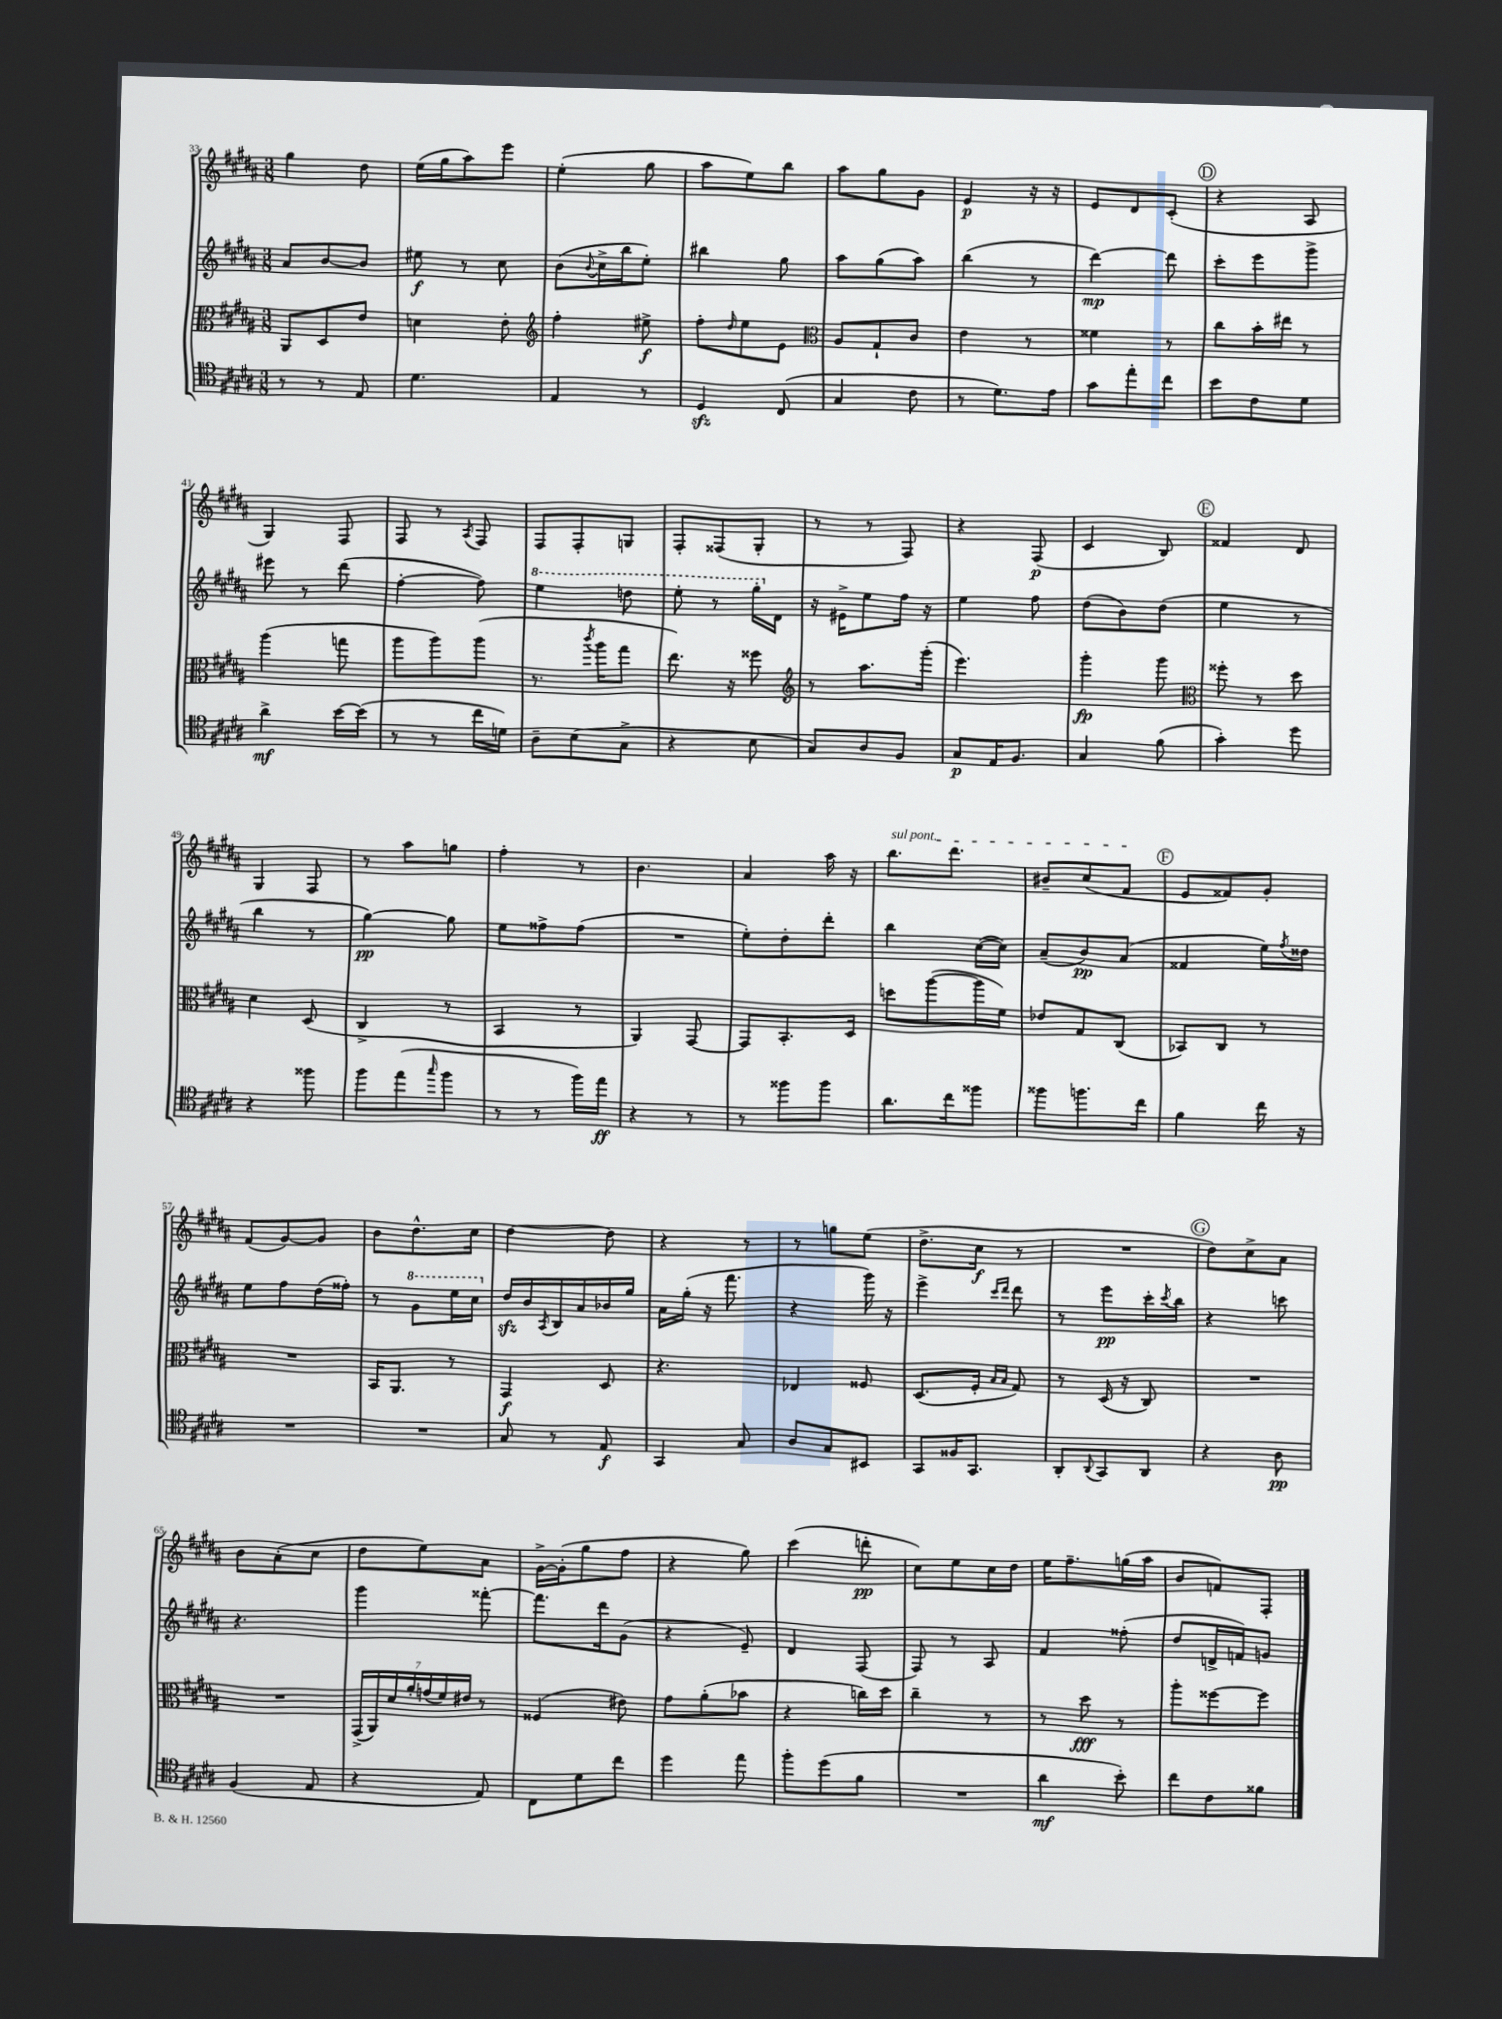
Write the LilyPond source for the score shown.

<<
\new StaffGroup <<
\new Staff = "s0" {
    \clef treble \key b \major \numericTimeSignature \time 3/8
    gis''4 dis''8 |
    e''16( gis''16 ais''8) e'''8 |
    e''4-.( gis''8 |
    ais''8 e''8) b''8 |
    ais''8 gis''8 gis'8 |
    e'4\p r16 r16 |
    e'8 dis'8 cis'8-.( |
    \mark \markup { \circle "D" } r4 ais8 |
    gis4) fis8 |
    fis8 r8 \acciaccatura { ais8 } fis8 |
    fis8 fis8-. g8 |
    fis8-. fisis8( gis8-. |
    r8 r8 fis8) |
    r4 fis8\p( |
    cis'4 b8) |
    \mark \markup { \circle "E" } fisis'4 dis'8 |
    gis4 fis8 |
    r8 ais''8 g''8 |
    fis''4-. r8 |
    b'4. |
    ais'4 ais''16 r16 |
    \once \override TextSpanner.bound-details.left.text = \markup { \italic "sul pont." } b''8.\startTextSpan dis'''8. |
    bis'8-- cis''8( fis'8\stopTextSpan |
    \mark \markup { \circle "F" } e'8 fisis'8) gis'8-. |
    fis'8( gis'8~) gis'8 |
    b'8 dis''8.-^ cis''16 |
    dis''4~ dis''8 |
    r4 r8 |
    r8 g''8 e''8( |
    dis''8.-> cis''16\f r8 |
    R4. |
    \mark \markup { \circle "G" } dis''8) cis''8-> ais'8 |
    b'8 ais'8-.( cis''8 |
    dis''8 e''8) ais'8 |
    gis'16~-> gis'16-.( gis''8 fis''8 |
    r4 gis''8) |
    cis'''4( d'''8-.\pp |
    cis''8) e''8 cis''16 dis''16 |
    e''16 fis''8.-- g''16( ais''16 |
    b'8 f'8) fis8-. \bar "|." |
}
\new Staff = "s1" {
    \clef treble \key b \major \numericTimeSignature \time 3/8
    ais'8 b'8~ b'8 |
    eis''8\f r8 cis''8 |
    b'8( \appoggiatura { b'8 } cis''16-> b''16 e''8-.) |
    bis''4 gis''8 |
    ais''8 gis''8( ais''8) |
    b''4( r8 |
    dis'''4~\mp) dis'''8 |
    \mark \markup { \circle "D" } cis'''8-. e'''8 gis'''8-> |
    eis'''8 r8 dis'''8( |
    fis''4~-. fis''8) |
    \ottava #1 e'''4 d'''8 |
    e'''8-. r8 gis'''16-. \ottava #0 dis'16 |
    r16 eis'16-> e''8 fis''16 r16 |
    e''4 fis''8 |
    dis''8( b'8) dis''8( |
    \mark \markup { \circle "E" } e''4 r8 |
    b''4 r8 |
    gis''4~\pp) gis''8 |
    e''8 fisis''8-> fisis''8( |
    R4. |
    e''8-.) dis''8-. dis'''8-. |
    b''4 cis''16~( cis''16) |
    ais'8--( b'8\pp) ais'8( |
    \mark \markup { \circle "F" } fisis'4 e''16) \acciaccatura { fis''8 } disis''16 |
    e''8 fis''8 dis''16( fisis''16-.) |
    r8 \ottava #1 gis''8 e'''16 cis'''16 \ottava #0 |
    dis''16\sfz b'16 \acciaccatura { ais8 } b16 ais'16 bes'16 gis''16 |
    ais'16 gis''16-.( r16 fis'''8. |
    r4 gis'''16) r16 |
    e'''4-> \grace { cis'''16 dis'''16 } dis'''8 |
    r8 e'''8\pp cis'''16-. \acciaccatura { cis'''8 } b''16 |
    \mark \markup { \circle "G" } r4 c'''8 |
    r4. |
    gis'''4 fisis'''8~-. |
    fisis'''8. dis'''16 gis'8( |
    r4 e'8--) |
    dis'4 fis8( |
    fis8) r8 ais8 |
    fis'4 fisis''8-.( |
    dis''8 d'16-> f'16) g'8 \bar "|." |
}
\new Staff = "s2" {
    \clef alto \key b \major \numericTimeSignature \time 3/8
    ais,8 dis8 e'8 |
    d'4 e'8-. |
    \clef treble fis''4-. eis''8->\f |
    fis''8-. \grace { dis''16 } e''8 e'8 |
    \clef alto ais8 gis8-! cis'8 |
    e'4 r8 |
    fisis'4 r8 |
    \mark \markup { \circle "D" } cis''8 b'16-. eis''16 r8 |
    ais''4( g''8 |
    ais''8 ais''8) ais''8( |
    r8. \acciaccatura { cis'''8 } ais''16 gis''8 |
    e''8.) r16 fisis''8 |
    \clef treble r8 ais''8. gis'''16-.( |
    e'''4.) |
    gis'''4-.\fp gis'''8 |
    \mark \markup { \circle "E" } \clef alto fisis''8-. r8 dis''8 |
    dis'4 dis8( |
    cis4-> r8 |
    b,4 r8 |
    ais,4) gis,8~ |
    gis,8 b,8.-. dis16 |
    d''8 ais''8~( ais''16 fis'16) |
    ees'8 gis8 cis8( |
    \mark \markup { \circle "F" } bes,8) cis8 r8 |
    R4. |
    b,16 ais,8. r8 |
    gis,4\f dis8 |
    r4. |
    ees4 fisis8 |
    dis8.( fis16-. \grace { b16 b16 } gis8) |
    r8 dis16( r16 cis8) |
    \mark \markup { \circle "G" } R4. |
    R4. |
    \tuplet 7/4 { gis,16->( ais,16) dis'16 ais'16-. g'16( fis'16) eis'16 } r8 |
    fisis4( eis'8) |
    gis'8 ais'8-.( bes'8 |
    r4 c''16) dis''16 |
    cis''4-- r8 |
    r8 dis''8\fff r8 |
    ais''8-. fisis''8~ fisis''8 \bar "|." |
}
\new Staff = "s3" {
    \clef tenor \key b \major \numericTimeSignature \time 3/8
    r8 r8 e8 |
    dis'4. |
    e4 r8 |
    dis4\sfz cis8( |
    gis4 cis'8 |
    r8 dis'8.) e'16 |
    gis'8 e''8-. cis''8 |
    \mark \markup { \circle "D" } b'8 cis'8 dis'8 |
    ais'4->\mf b'16~ b'16( |
    r8 r8 cis''16 d'16) |
    ais8-- b8( gis8-> |
    r4 b8 |
    gis8) ais8 fis8 |
    gis8\p e16 fis8. |
    gis4 fis'8( |
    \mark \markup { \circle "E" } gis'4-.) dis''8 |
    r4 fisis''8 |
    fis''8 e''8( \grace { gis''16 } fis''8 |
    r8 r8 fis''16) e''16\ff |
    r4 r8 |
    r8 fisis''8 fisis''8 |
    ais'8. cis''16 fisis''8 |
    fisis''8 f''8. cis''16 |
    \mark \markup { \circle "F" } fis'4 cis''16 r16 |
    R4. |
    R4. |
    gis8 r8 e8\f |
    gis,4 gis8 |
    ais8 gis8 bis,8 |
    gis,8 fisis16 gis,8. |
    ais,8-. \appoggiatura { ais,8 } gis,8 ais,8 |
    \mark \markup { \circle "G" } r4 ais8\pp |
    fis4( e8 |
    r4 e8) |
    cis8 dis'8 cis''8 |
    dis''4 e''8 |
    fis''8-. dis''8( fis'8 |
    R4. |
    ais'4\mf b'8-.) |
    cis''8 cis'8 fisis'8 \bar "|." |
}
>>
>>
\layout { \context { \Score currentBarNumber = #33 } }
